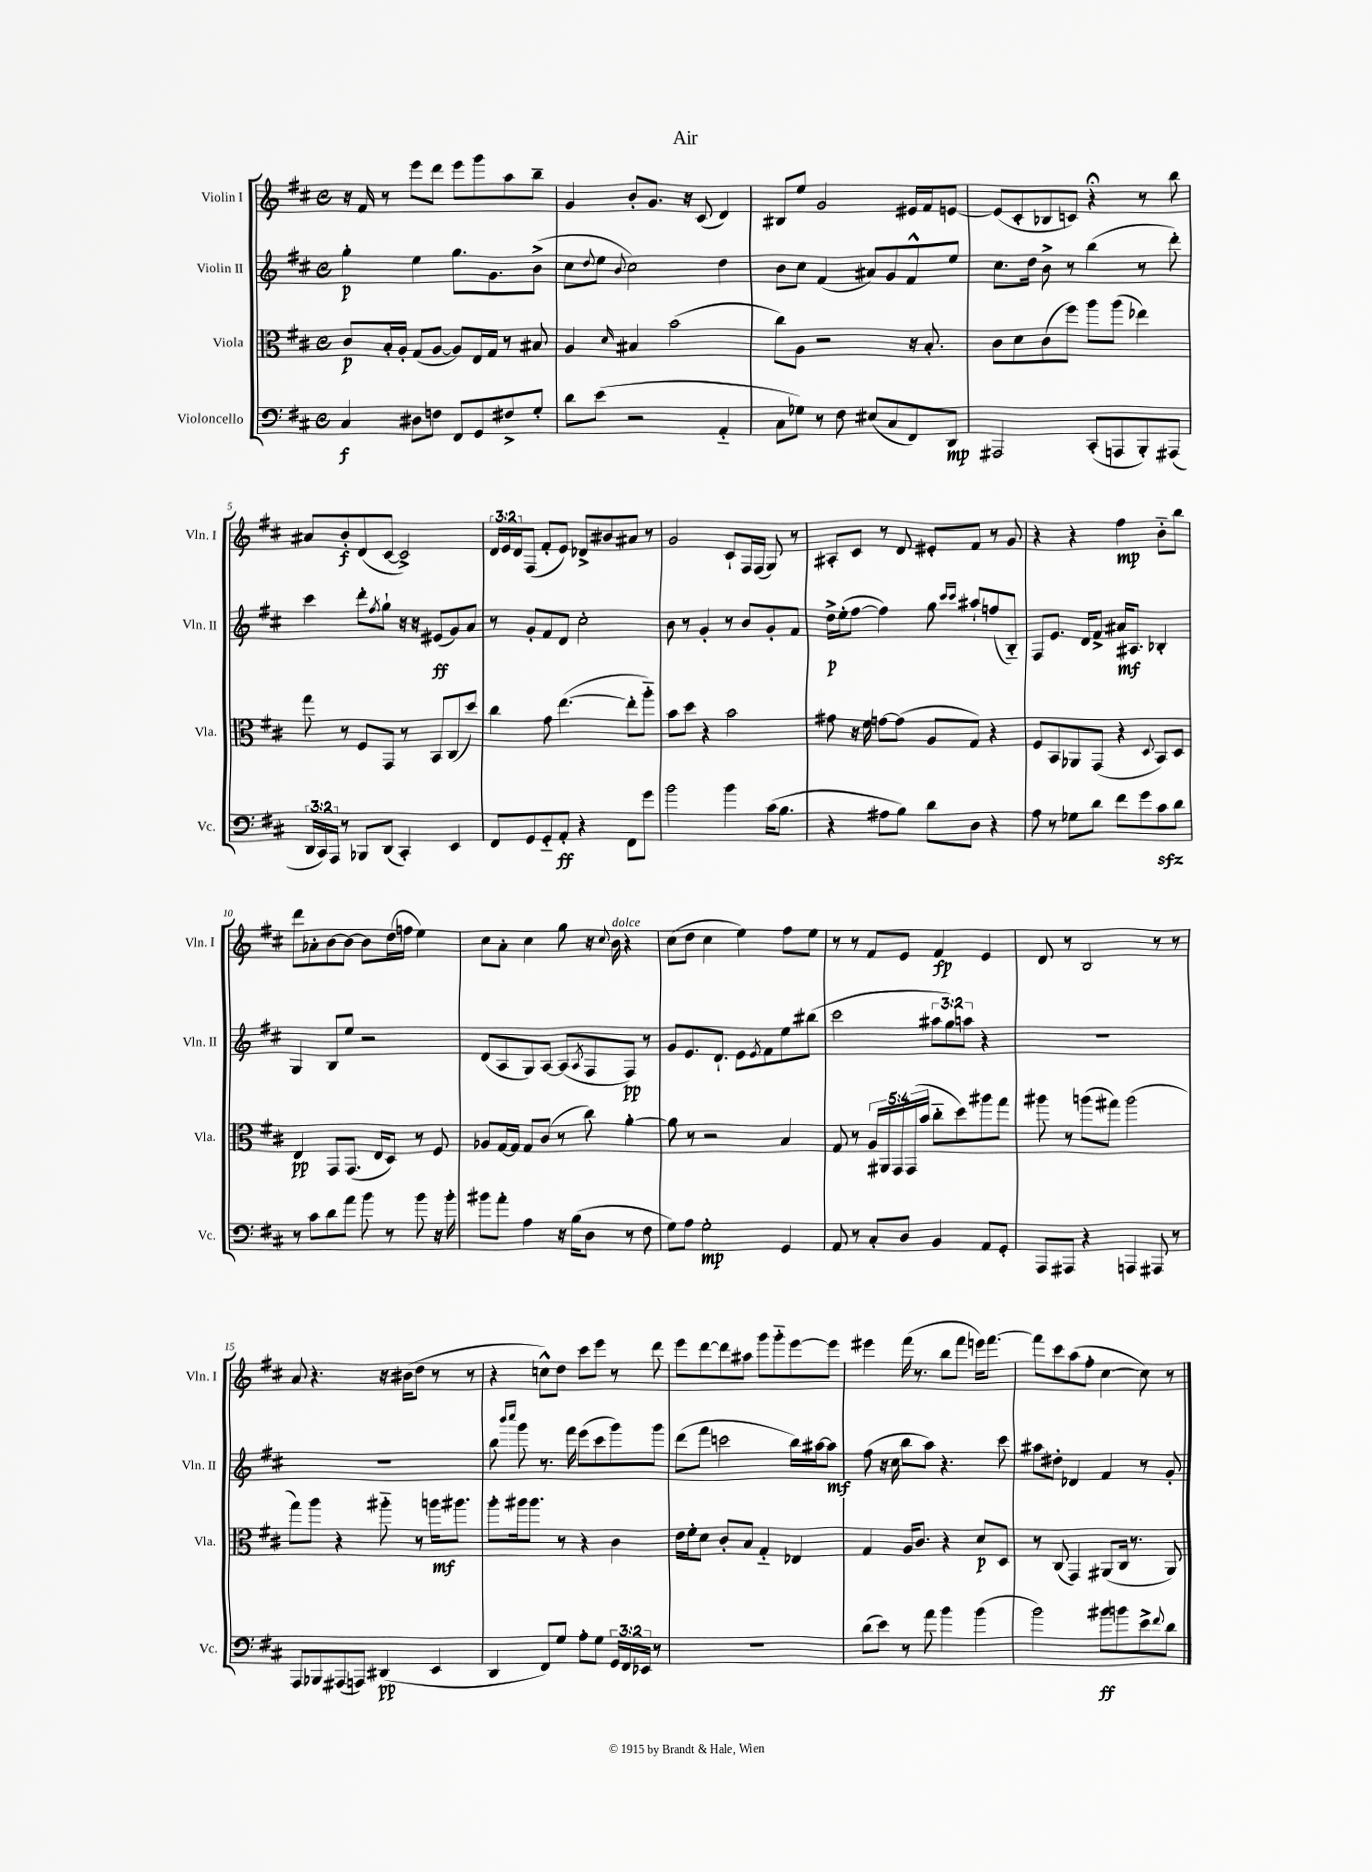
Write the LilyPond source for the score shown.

\header { title = "Air" }
<<
\new StaffGroup <<
\new Staff = "s0" \with { instrumentName = "Violin I" shortInstrumentName = "Vln. I" } {
    \clef treble \key d \major \defaultTimeSignature \time 4/4 \override Staff.TupletNumber.text = #tuplet-number::calc-fraction-text
    r16 fis'16 r8 e'''8 d'''8 e'''8 g'''8 a''8 b''8-- |
    g'4 b'8-. g'8. r16 cis'8( d'4) |
    bis8 e''8 g'2 eis'16 fis'16 e'8~ |
    e'8( cis'8-. bes8 c'8) r4\fermata r8 b''8 |
    ais'8 b'8-.\f d'8( cis'8~ cis'2->) |
    \tuplet 3/2 { d'16 e'16 d'16 } fis8( fis'8-. e'8) des'8-> bis'8 ais'8 r8 |
    g'2 cis'8-! fis16 fis16( g8) r8 |
    ais8-. cis'8 r8 d'8 eis'8-. fis'8 r8 g'8 |
    r4 r4 fis''4\mp b'8-_ b''8 |
    d'''8 aes'8-. b'8~ b'8~ b'8 d''16( f''16 e''4) |
    cis''8 a'8-. cis''4 g''8 r16 \appoggiatura { cis''8 } b'16^\markup { \italic "dolce" } r4 |
    cis''8( d''8 cis''4 e''4) fis''8 e''8 |
    r8 r8 fis'8 e'8 fis'4\fp e'4 |
    d'8 r8 b2 r8 r8 |
    a'8 r4. r16 bis'16( d''8 r8 r8 |
    r4 c''8-^) d''8 cis'''8 e'''8 r8 d'''8 |
    e'''8 d'''8~ d'''8 ais''8 g'''8 g'''8-_ e'''8~ e'''8 |
    eis'''4 fis'''16( r8. b''8 fis'''8 e'''16) fis'''8.~ |
    fis'''8 cis'''8 a''8( fis''8-. cis''4~ cis''8) r8 \bar "|." |
}
\new Staff = "s1" \with { instrumentName = "Violin II" shortInstrumentName = "Vln. II" } {
    \clef treble \key d \major \defaultTimeSignature \time 4/4 \override Staff.TupletNumber.text = #tuplet-number::calc-fraction-text
    g''4-.\p e''4 g''8. g'8. b'8->( |
    cis''8 \appoggiatura { d''8 } e''8 \appoggiatura { b'8 } cis''2) d''4 |
    b'8 cis''8 fis'4( ais'8) g'8 fis'8-^ e''8 |
    cis''8. d''16 b'8-> r8 b''4( r8 d'''8-.) |
    cis'''4 d'''8-. \acciaccatura { fis''8 } g''8-! r16 r16 eis'8\ff( g'8) a'8 |
    r8 g'8-. fis'8 d'8 cis''2-. |
    b'8 r8 g'4-. r8 b'8 g'8-. fis'8 |
    d''16->\p e''16-.( fis''8~ fis''4) g''8 \grace { cis'''16 cis'''16 } ais''8-! f''8( b8-_) |
    fis8 e'8. d'16 fis'8-> ais'16\mf ais8. bes4-. |
    g4 b8 e''8 r2 |
    d'8( a8 g8) a8~ a8( \acciaccatura { a8 } fis8 fis8\pp) r8 |
    g'8 e'8. d'8.-! e'8 \acciaccatura { e'8 } fis'8 e''8 bis''8( |
    cis'''2 \tuplet 3/2 { ais''8 g''8) a''8 } r4 |
    R1 |
    R1 |
    b''8 \grace { b'''16 cis''''16 } g'''8 r8. fis'''16 e'''8( cis'''8 g'''8) g'''8 |
    d'''8( fis'''8 c'''2 b''16) ais''16~ ais''8\mf |
    fis''8( r16 cis''16 b''8 a''8) r4. cis'''8 |
    ais''8 dis''8-. des'4 fis'4 r8 g'8-. \bar "|." |
}
\new Staff = "s2" \with { instrumentName = "Viola" shortInstrumentName = "Vla." } {
    \clef alto \key d \major \defaultTimeSignature \time 4/4 \override Staff.TupletNumber.text = #tuplet-number::calc-fraction-text
    cis'8\p b16-. a16-. g8( a8~ a8) e16 g16 r8 bis8 |
    a4 \grace { d'16 } bis4 b'2( |
    cis''8) a8 r2 r16 b8.-. |
    cis'8 d'8 cis'8( fis''8) a''8 a''8( ees''4) |
    g''8 r8 fis8 g,8 r8 b,8 cis8( d''8) |
    cis''4 g'8 e''4.~( e''8-. a''8-_) |
    b'8 d''8 r4 b'2 |
    gis'8 r16 fis'16 g'8~ g'8( a8 g8) r4 |
    fis8 b,8 aes,8 g,8( r4 \appoggiatura { d8 } b,8) d8 |
    e4\pp g,8 g,8.( e16 d8) r8 fis8 |
    aes8 g16~ g16 g8 cis'8( r8 cis''8) a'4~-. |
    a'8 r8 r2 b4 |
    g8 r8 \tuplet 5/4 { a16 ais,16 g,16 g,16( b'16 } cis''8-_ d''8) ais''8 g''8 |
    ais''8 r8 a''8( gis''8) a''2( |
    g''8) a''8 r4 ais''8-_ r8 a''16\mf ais''8. |
    a''8-. ais''16 ais''8. r8 r4 cis'4 |
    e'16 fis'16-. d'8 cis'8-. b8 g4-_ ees4 |
    g4 a16 cis'8. r4 d'8\p d8 |
    r8 cis8( g,4) ais,8( cis16 r8. ais,8) \bar "|." |
}
\new Staff = "s3" \with { instrumentName = "Violoncello" shortInstrumentName = "Vc." } {
    \clef bass \key d \major \defaultTimeSignature \time 4/4 \override Staff.TupletNumber.text = #tuplet-number::calc-fraction-text
    cis4\f dis8 f8 fis,8 g,8 fis8-> g8-. |
    d'8 e'8( r2 a,4-_ |
    cis8 ges8) r8 fis8 eis8( cis8 fis,8) d,8\mp |
    ais,,2 cis,8-.( a,,8 b,,8-.) ais,,8( |
    \tuplet 3/2 { d,16 cis,16) a,,16 } r8 bes,,8 d,8( cis,4-.) e,4 |
    fis,8 g,8 g,8-_ a,8-.\ff r4 fis,8 g'8 |
    b'2 b'4 cis'16( b8. |
    r4 ais8 b8) d'8 d8 r4 |
    a8 r8 ges8 d'8 fis'8 g'8 cis'8\sfz d'8 |
    r8 cis'8 d'8 a'8 b'8 r8 b'8 r16 b'16-. |
    bis'8 a'8-. a4 r16 b16( d8 r8 fis8 |
    g8) a8 g2-.\mp g,4 |
    a,8 r8 cis8-. d8 b,4 a,8 g,8-. |
    a,,8 ais,,8 r4 a,,4 ais,,8 r8 |
    a,,8 bes,,8 ais,,8( a,,8) dis,4\pp( e,4 |
    d,4 fis,8) g8 a8-. g8 \tuplet 3/2 { g,16 fis,16 ees,16 } r8 |
    R1 |
    d'8( e'8) r8 a'8 b'4 b'4( |
    b'2) bis'8\ff b'8 e'8-> \appoggiatura { fis'8 } d'8 \bar "|." |
}
>>
>>
